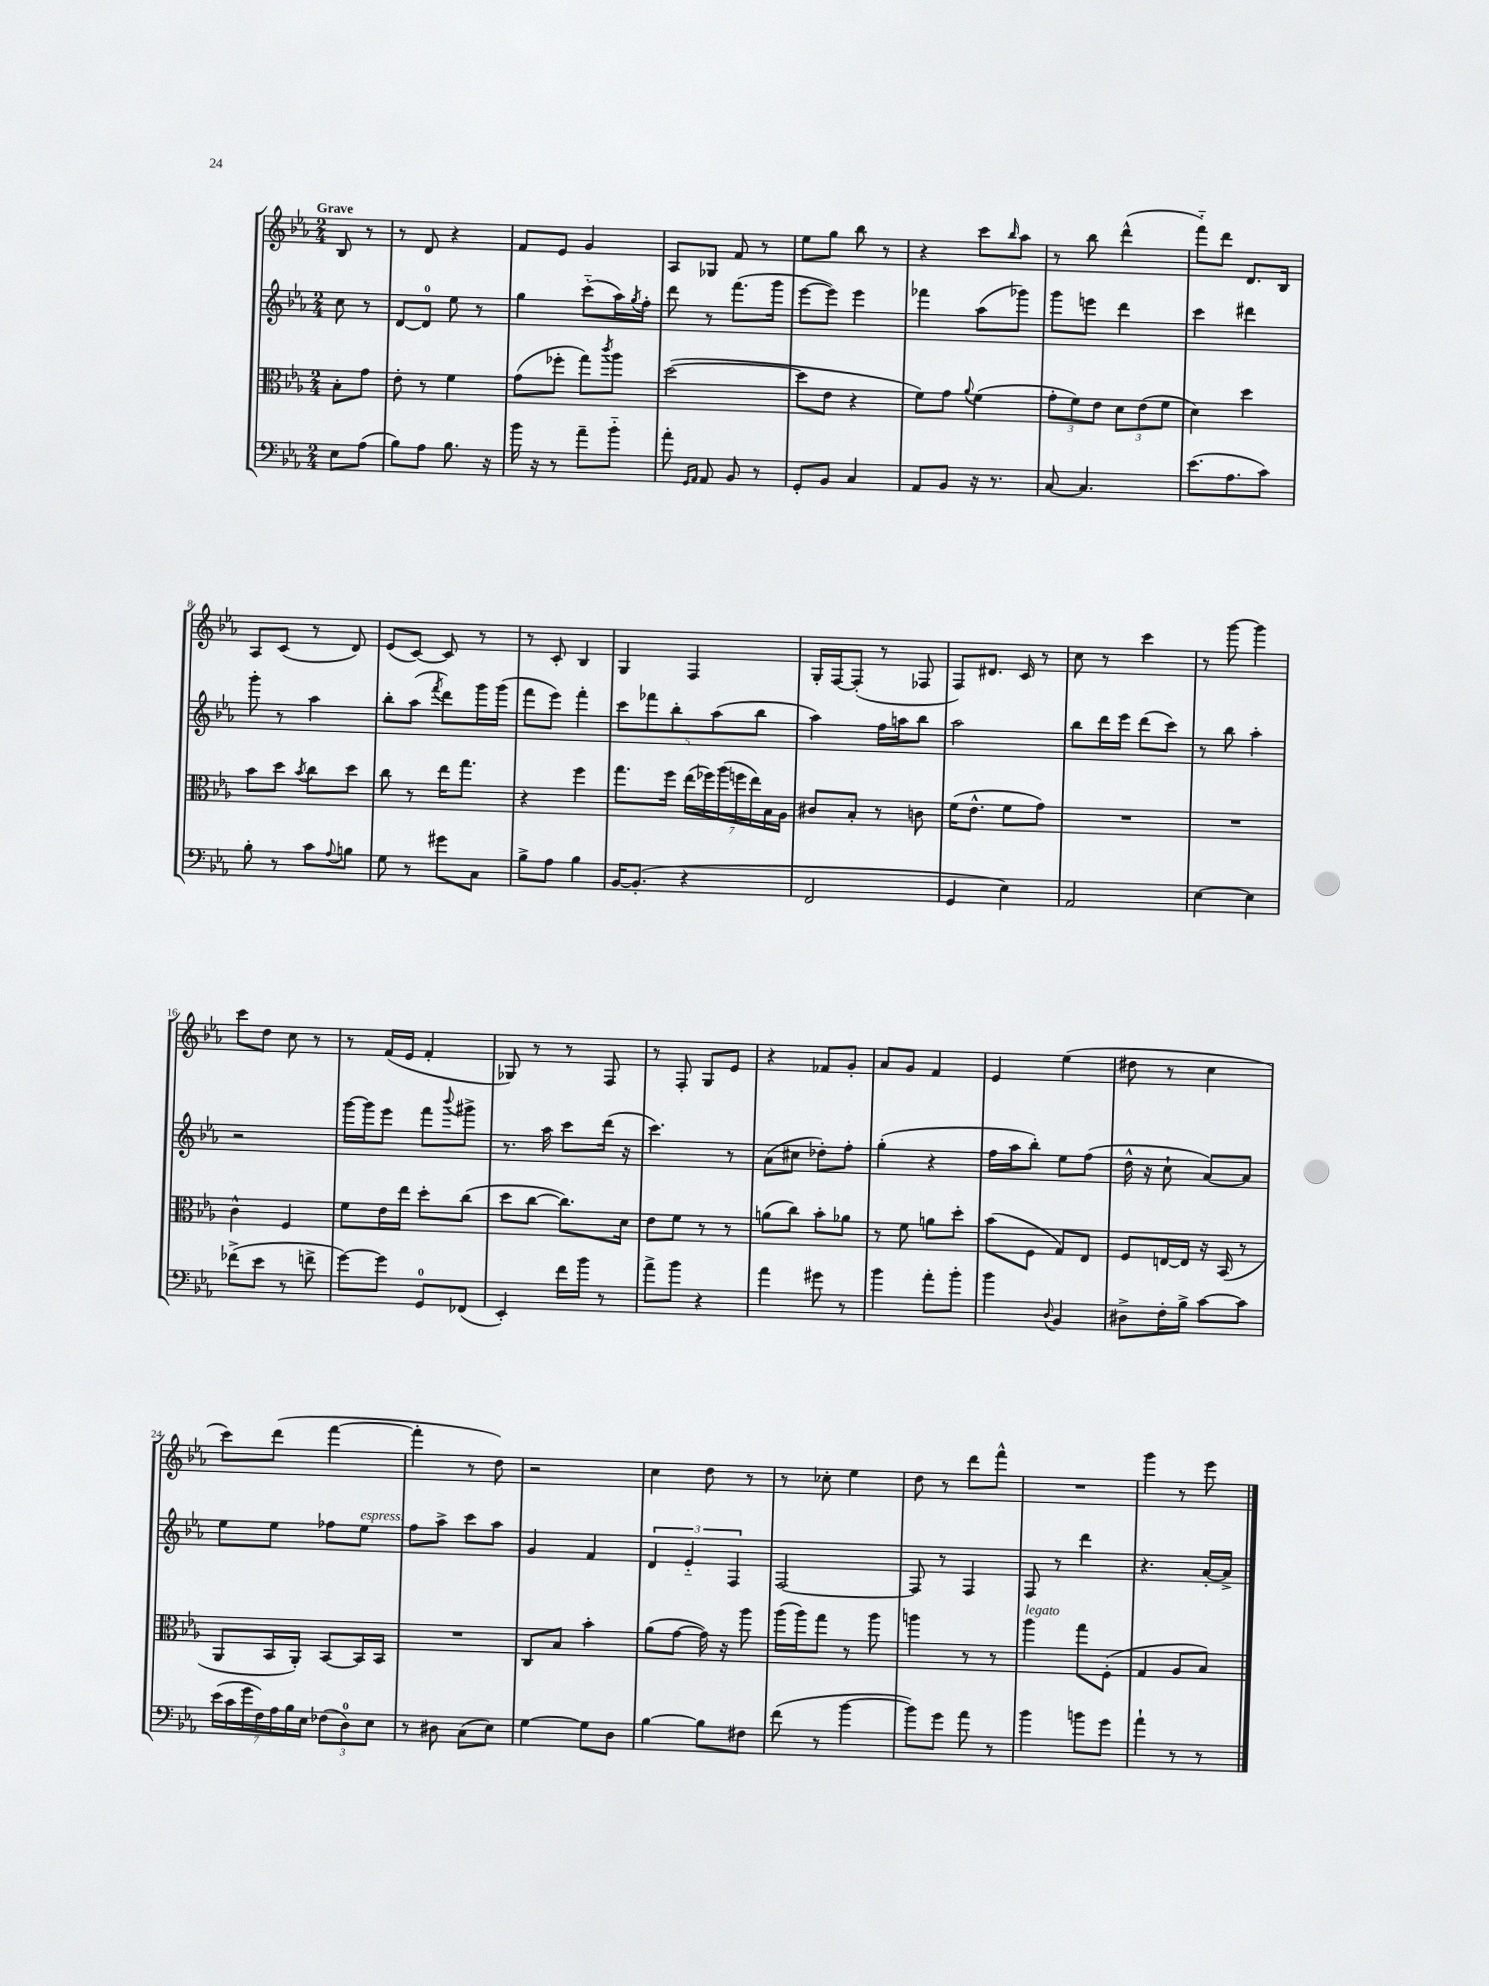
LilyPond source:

<<
\new StaffGroup <<
\new Staff = "s0" {
    \clef treble \key ees \major \numericTimeSignature \time 2/4 \partial 4 \tempo "Grave"
    bes8 r8 |
    r8 d'8 r4 |
    f'8 ees'8 g'4 |
    aes8 ges8 f'8 r8 |
    ees''8 g''8 bes''8 r8 |
    r4 c'''8 \grace { bes''16 } aes''8 |
    r8 bes''8 d'''4-^( |
    f'''8-_) d'''8 d'8. bes16 |
    aes8 c'8( r8 d'8) |
    ees'8( c'8~) c'8 r8 |
    r8 c'8-. bes4 |
    g4 f4 |
    g16-. f16~ f8-.( r8 fes8 |
    f8) dis'8. c'16 r8 |
    c''8 r8 c'''4 |
    r8 g'''8~ g'''4 |
    c'''8 d''8 c''8 r8 |
    r8 f'16( ees'16 f'4-. |
    ges8) r8 r8 f8 |
    r8 f8-. g8 ees'8 |
    r4 fes'8 g'8-. |
    aes'8 g'8 f'4 |
    ees'4 ees''4( |
    dis''8 r8 c''4 |
    c'''8) d'''8( f'''4~ |
    f'''4-. r8 d''8) |
    r2 |
    c''4 d''8 r8 |
    r8 ces''8-. ees''4 |
    d''8 r8 d'''8 f'''8-^ |
    R2 |
    g'''4 r8 ees'''8 \bar "|." |
}
\new Staff = "s1" {
    \clef treble \key ees \major \numericTimeSignature \time 2/4 \partial 4
    c''8 r8 |
    d'8~ d'8-0 ees''8 r8 |
    g''4 c'''8-_( aes''16) \acciaccatura { g''8 } f''16-. |
    d'''8 r8 f'''8.( g'''16 |
    ees'''8~ ees'''8) ees'''4 |
    fes'''4 aes''8( ges'''8) |
    g'''8 e'''8 d'''4 |
    c'''4 dis'''4 |
    g'''8-. r8 aes''4 |
    bes''8-. aes''8( \acciaccatura { f'''8 } d'''8) g'''16 g'''16( |
    f'''8 ees'''8) f'''4-. |
    \tuplet 5/4 { c'''8 fes'''8 bes''8-. aes''8( bes''8 } |
    aes''4) f''16 a''16 bes''8 |
    aes''2 |
    bes''8 d'''16 ees'''16 d'''8( c'''8) |
    r8 bes''8 aes''4-. |
    r2 |
    g'''16~ g'''16 ees'''8 f'''8 \appoggiatura { bes'''8 } gis'''8-> |
    r8. aes''16 c'''8 d'''16( r16 |
    c'''4.) r8 |
    aes'8( cis''8 des''8-.) f''8-. |
    g''4-.( r4 |
    f''16 aes''16 bes''8-.) ees''8 f''8( |
    d''16-^ r16 c''8-! aes'8~) aes'8 |
    ees''8 ees''8 fes''8 ees''8^\markup { \italic "espress." } |
    f''8 aes''8-> c'''8 aes''8 |
    g'4 f'4 |
    \tuplet 3/2 { d'4 ees'4-_ f4 } |
    f2~ |
    f8 r8 f4 |
    f8 r8 d'''4 |
    r4. aes'16~-. aes'16-> \bar "|." |
}
\new Staff = "s2" {
    \clef alto \key ees \major \numericTimeSignature \time 2/4 \partial 4
    bes8-. g'8 |
    ees'8-. r8 f'4 |
    g'8( fes''8-. g''8) \acciaccatura { c'''8 } aes''8 |
    d''2~( |
    d''8 ees'8 r4 |
    f'8) g'8 \appoggiatura { aes'8 } f'4( |
    \tuplet 3/2 { g'8-. f'8) ees'8 } \tuplet 3/2 { d'8 ees'8( f'8 } |
    d'4) d''4 |
    bes'8 d''8 \acciaccatura { bes'8 } c''8 d''8 |
    c''8 r8 ees''16 g''8. |
    r4 f''4 |
    g''8. f''16 \tuplet 7/4 { ees''16( fes''16) aes''16( f''16 ees''16) bes16 aes16 } |
    cis'8 bes8-. r8 c'8 |
    f'16( ees'8.-^ f'8 g'8) |
    R2 |
    R2 |
    c'4-^ f4 |
    f'8 ees'16 ees''16 d''8-. c''8( |
    d''8 c''8~ c''8.) d'16 |
    ees'8 f'8 r8 r8 |
    a'8( c''8) bes'8-. aes'8 |
    r8 f'8 a'8 d''8-. |
    bes'8( f8 g8) ees8 |
    f8 e16~ e16 r16 bes,16( r8 |
    aes,8 bes,16 aes,16-.) bes,8~ bes,16 bes,16 |
    R2 |
    c8 bes8 bes'4-. |
    aes'8( g'8~ g'16) r16 aes''8 |
    aes''16( aes''16) g''8 r8 aes''8 |
    a''4 r8 r8 |
    aes''4^\markup { \italic "legato" } g''8 f8-.( |
    g4 aes8 bes8) \bar "|." |
}
\new Staff = "s3" {
    \clef bass \key ees \major \numericTimeSignature \time 2/4 \partial 4
    ees8 aes8( |
    bes8) aes8 bes8. r16 |
    bes'16 r16 r8 aes'8-- bes'8-_ |
    aes'8-. \grace { g,16 aes,16 } aes,8 bes,8 r8 |
    g,8-. bes,8 c4 |
    aes,8 bes,8 r16 r8. |
    c8~ c4. |
    ees'8.( aes8. c'8) |
    bes8-. r8 c'8 \appoggiatura { aes8 } b8 |
    g8 r8 gis'8 c8 |
    bes8-> aes8 bes4 |
    bes,16~ bes,8.-.( r4 |
    f,2 |
    g,4 ees4) |
    aes,2 |
    ees4~ ees4 |
    fes'8->( ees'8 r8 f'8-> |
    g'8~) g'8 g,8-0 fes,8( |
    ees,4-.) f'16 bes'16 r8 |
    aes'8-> bes'8 r4 |
    aes'4 gis'8 r8 |
    bes'4 aes'8-. bes'8-. |
    bes'4 \appoggiatura { d8 } bes,4 |
    dis8-> f16-. bes16-> c'8~ c'8 |
    \tuplet 7/4 { ees'16( c'16 g'16 f16) aes16 bes16 ees16 } \tuplet 3/2 { fes8( d8-0) ees8 } |
    r8 dis8 c8( ees8) |
    g4~ g8 d8 |
    bes4~ bes8 fis8 |
    f'8( r8 bes'4~ |
    bes'8) g'8 aes'8 r8 |
    bes'4 b'8 g'8 |
    aes'4-! r8 r8 \bar "|." |
}
>>
>>
